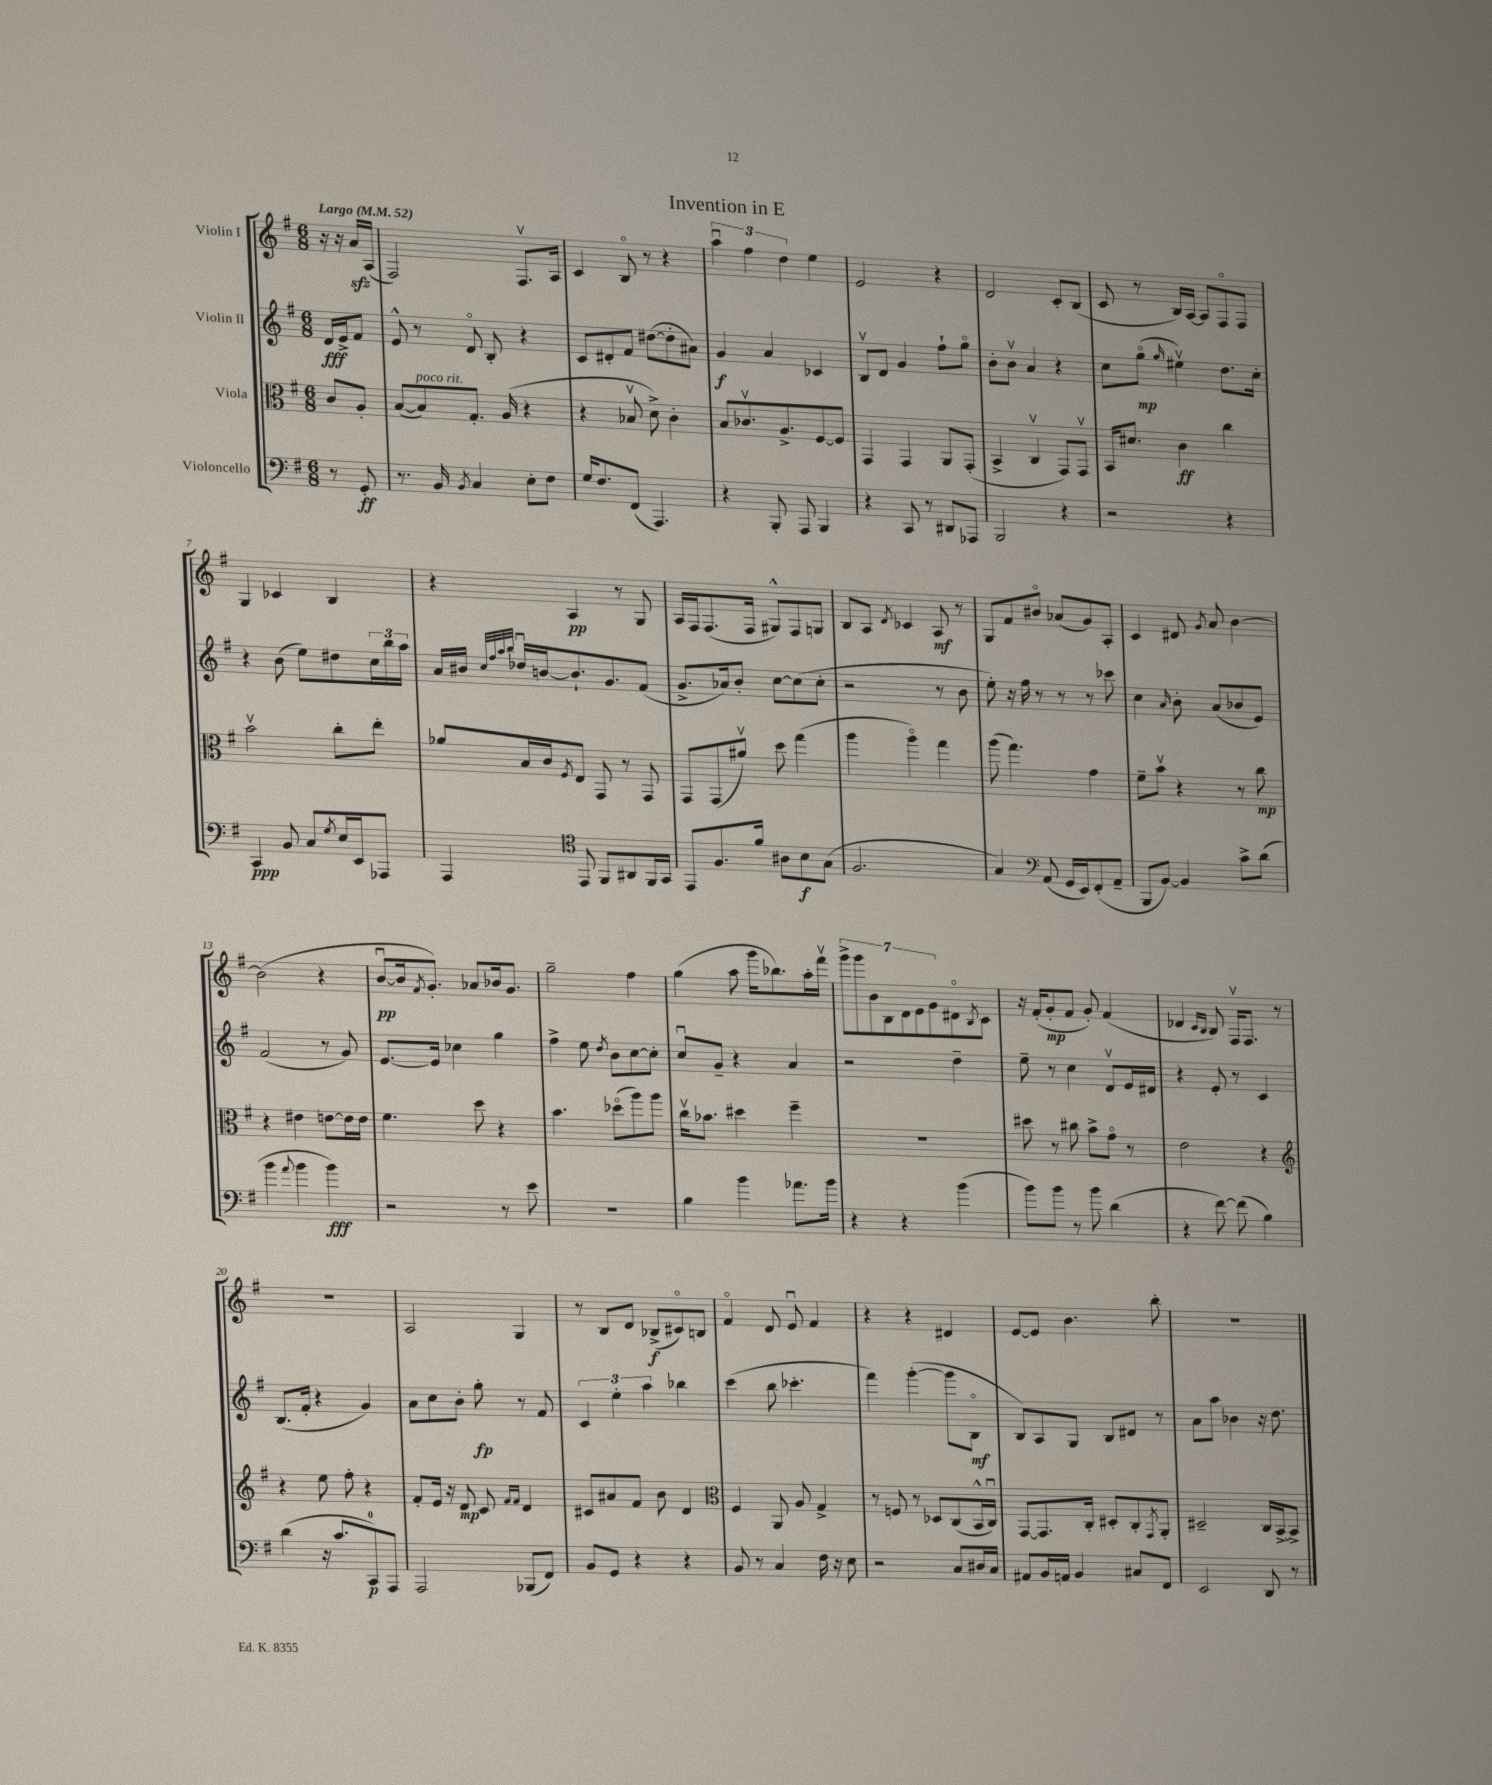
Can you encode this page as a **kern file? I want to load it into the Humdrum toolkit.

**kern	**kern	**kern	**kern
*staff4	*staff3	*staff2	*staff1
*clefF4	*clefC3	*clefG2	*clefG2
*k[f#]	*k[f#]	*k[f#]	*k[f#]
*M6/8	*M6/8	*M6/8	*M6/8
*MM52	*MM52	*MM52	*MM52
8r	8c	16d	16r
.	.	16e^	16r
8GG'	8A'	8f#	16a
.	.	.	(16A
=	=	=	=
8.r	([8B	8e^^	2F#)
.	8B])	8r	.
16BB	.	.	.
8qBB	.	.	.
4C	8.G'	8do	.
.	.	8B'	.
.	(16A	.	.
8E'	4r	4r	8.F#v
8F#	.	.	.
.	.	.	16A
=	=	=	=
16G	4r	8c	4c
8.F#	.	.	.
.	.	8d#'	.
(8FF#	8B-v	8f#	8Bo
4.AAA)	8d^)	([8dd#	8r
.	4c'	8dd#']	4r
.	.	8a#)	.
=	=	=	=
4r	8B	4g	6aau
.	8.c-v	.	.
.	.	.	6ff#
8BBB'	.	4a	.
.	8.A^	.	.
.	.	.	6dd
8AAA	.	.	.
4BBB	[8F#	4c-	4ee
.	8F#]	.	.
=	=	=	=
4r	4GG	8Bv	2e
.	.	8d	.
8CC	4GG	4g	.
8r	.	.	.
8DD#	8AA	8ff#`	4r
8AAA-	(8GG'	8ggo	.
=	=	=	=
2BBB	4BB^	8b'	2d
.	.	8bv	.
.	4Cv	4a	.
4r	8GG)	4r	8c'
.	8GGv	.	(8B
=	=	=	=
2r	16BB	8cc	8c
.	8.d#	.	.
.	.	(8ggo	8r
.	.	16qqgg	.
.	4c	4ee#v)	16B)
.	.	.	[16A
.	.	.	8A]
4r	4cc	8.dd	8F#o
.	.	.	8F#
.	.	16cc'	.
=	=	=	=
4CC	2bv	4r	4G
8BB	.	(8b	4c-
8C	.	8ee)	.
8qG	.	.	.
16E	8cc'	8dd#	4B
16EE	.	.	.
8AAA-	8ee'	24cc	.
.	.	24bb	.
.	.	24aa	.
=	=	=	=
4AAA	8a-	16a	4r
.	.	16b#	.
.	.	32qqcc	.
.	.	32qqff#	.
.	.	32qqaa	.
.	.	32qqbb	.
.	16B	16dd-u	.
.	16c	[16b	.
*clefC4	*	*	*
.	8qF#	.	.
8EE	8E	8.b`]	4A
8FF#	8GG	.	.
.	.	8.g	.
8AA#	8r	.	8r
16FF#	8GG	(8f#	8G
16GG	.	.	.
=	=	=	=
8EE	8GG	8.g^	16A
.	.	.	16F#
8.F#	(8GG	.	(8.F#
.	.	16a-)	.
.	8a#v)	8b'	.
16f#	.	.	16F#
8A#	8dd	[8cc	8G#^^)
8B	(4gg	(8cc]	8F#
(8G	.	8cc'	8G
=	=	=	=
2.F#	4aa	2r	8B
.	.	.	8A
.	.	.	8qd
.	4aao)	.	4c-
.	4gg	8r	8A
.	.	8b	8r
=	=	=	=
4G)	(8aa	8ee')	8G
.	4.gg)	16r	8f#
.	.	16ff#	.
*clefF4	*	*	*
(8AA	.	8r	8b#o
16GG	.	8r	(8a-
16EE)	.	.	.
(8FF#'	4g	8r	8g)
8AA~	.	8ccc-	8A'
=	=	=	=
8BBB	8f#~	4cc	4c
[8BB)	8bv	.	.
.	.	16qqa	.
4BB]	4r	8b'	8d#
.	.	.	8qg
.	.	(8a	8a
8c^	8r	8b-	[4b
(8d	8cc	8e)	.
=	=	=	=
4b	4r	(2f#	(2b]
8qqa	.	.	.
4b	4e#	.	.
4b)	[8e	8r	4r
.	16e]	8g)	.
.	16e	.	.
=	=	=	=
2r	4.f#	[8.e	[8bu
.	.	.	16b]
.	.	.	8qf#
.	.	16e]	8.g')
.	.	4cc-	.
.	8dd	.	8a-
8r	4r	4gg	16b-
.	.	.	8.g
8e	.	.	.
=	=	=	=
2.r	4.b	4ff#^	2gg~
.	.	8ee	.
.	.	8qdd	.
.	(8dd-o	8b	.
.	8aa)	[8cc	4ff#
.	8aa	8cc']	.
=	=	=	=
4B	16ccv	8ccu	(4gg
.	8.b-	.	.
.	.	8g~	.
4b	4dd#	4r	8aa
.	.	.	16ggg
.	.	.	8.bb-)
8.a-	4ff#~	4a	.
.	.	.	16aa'
16b	.	.	16fff#v
=	=	=	=
4r	2.r	2r	14ggg^
.	.	.	14ggg
.	.	.	14b
.	.	.	14B
4r	.	.	.
.	.	.	14d
.	.	.	14e
.	.	.	14g
(4b	.	4dd~	8d#o
.	.	.	8qB
.	.	.	8c
=	=	=	=
8b)	8dd#	8ee~	16r
.	.	.	(16f#'
8b	8r	8r	8g'
8r	8cc#	4cc	8f#
8b	8b^	.	8g')
(4d	8go	8dv	(4f#
.	8r	16e	.
.	.	16d#	.
=	=	=	=
4r	2e	4r	4d-
.	.	.	16qqc
.	.	.	16qqB
[8f#)	.	8e'	8B)
(8f#]	.	8r	16F#v
.	.	.	8.F#
4B)	4r	4c	.
.	.	.	8r
=	=	=	=
*	*clefG2	*	*
(4d	4r	(8.B	2.r
.	.	16f#'	.
16r	8ee	4r	.
8.c	.	.	.
.	8ff#'	.	.
8CC)	4r	4g)	.
8AAA	.	.	.
=	=	=	=
2AAA	8f#'	8a	2A
.	16e	8cc	.
.	16r	.	.
.	8d	8b'	.
.	8c	8gg'	.
.	16qqf#	.	.
.	16qqf#	.	.
(8BBB-	4d	8r	4G
8FF#)	.	8f#	.
=	=	=	=
8BB	8c#	6c	8r
8GG	8a#	.	8B
.	.	6ee'	.
4r	8f#	.	8d
.	.	6aa	.
.	8b	.	(8B-^
4r	4d	4bb-	8c#o)
.	.	.	8B
=	=	=	=
*	*clefC3	*	*
8BB	4F#	(4ccc	4f#o
8r	.	.	.
4C	8AA	8bb	8d
.	8A	4.ccc-'	8eu
16F#	4G^	.	4f#
16r	.	.	.
8E	.	.	.
=	=	=	=
2r	8r	4fff#)	4r
.	8F	.	.
.	8r	([4ggg'	4r
.	8D-	.	.
8C	(8C	8ggg]	4d#
16D#	16BB^^	8Bo	.
16C	16Cu)	.	.
=	=	=	=
8AA#	[8GG	8B)	[8e
16BB	8.GG]	8A	8e]
16AA	.	.	.
4BB	.	8G	4.b
.	16C'	.	.
.	8D#'	8B	.
8C#	8C'	8d#	.
.	8qGG	.	.
8FF#	8AA'	8r	8bb'
=	=	=	=
2EE	2D#~	8a	2.r
.	.	8aa	.
.	.	4b-	.
8DD	16C	16r	.
.	[16BB^	8.dd	.
8r	8BB^]	.	.
==	==	==	==
*-	*-	*-	*-
